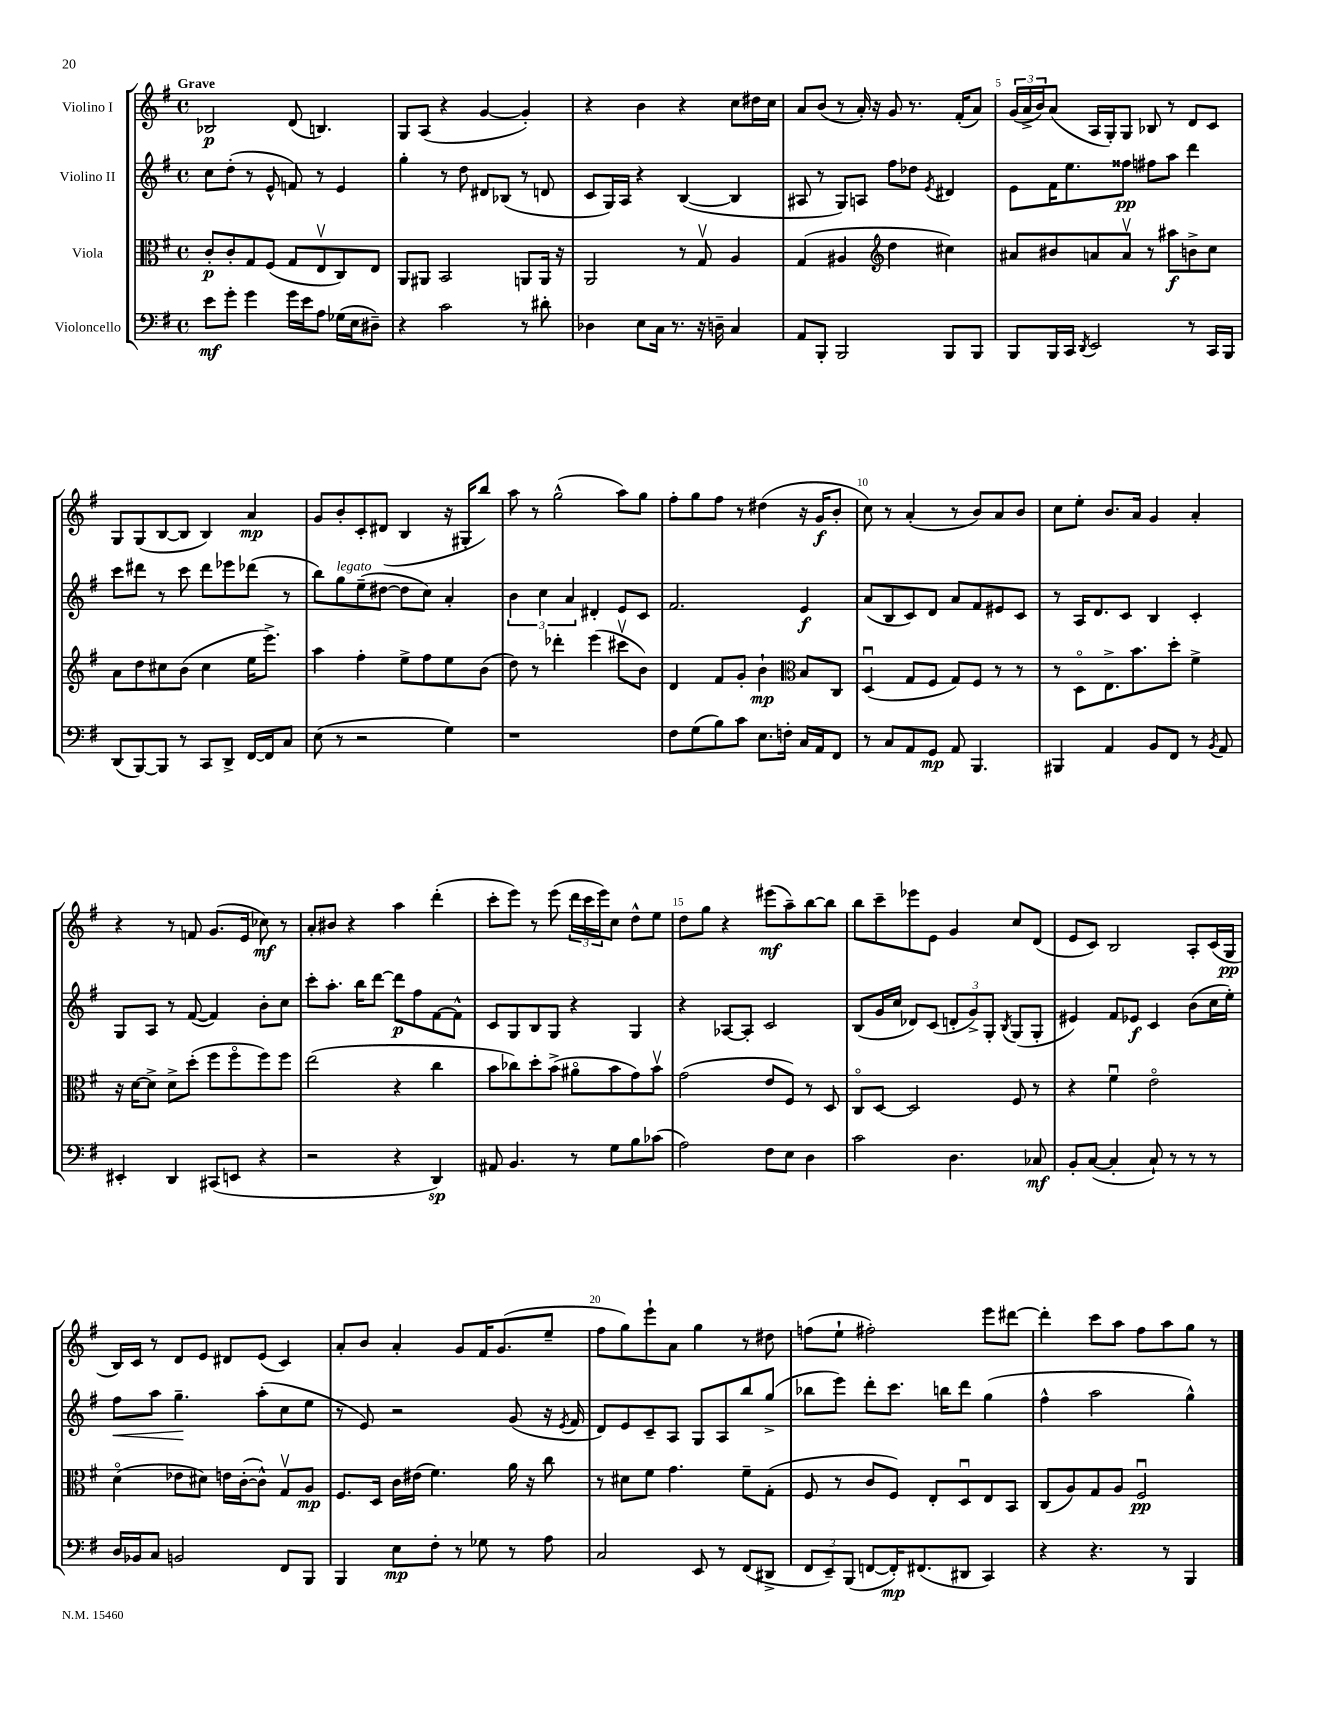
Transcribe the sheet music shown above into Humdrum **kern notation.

**kern	**kern	**kern	**kern
*staff4	*staff3	*staff2	*staff1
*clefF4	*clefC3	*clefG2	*clefG2
*k[f#]	*k[f#]	*k[f#]	*k[f#]
*M4/4	*M4/4	*M4/4	*M4/4
*met(c)	*met(c)	*met(c)	*met(c)
8e	8c'	8cc	2B-
8g'	8c'	(8dd'	.
4g	8G	8r	.
.	(8F#	8e^^	.
16g	8G	8f)	(8d
16e	.	.	.
8A	8Ev	8r	4.B)
(16G-	8C)	4e	.
16E	.	.	.
8D#~)	8E	.	.
=	=	=	=
4r	8AA	4gg'	8G
.	8AA#	.	(8A
2c	2BB	8r	4r
.	.	8dd	.
.	.	8d#	[4g
.	.	(8B-	.
8r	8AA	8r	4g'])
8d#'	16AA	8d	.
.	16r	.	.
=	=	=	=
4D-	2AA	8c	4r
.	.	16G)	.
.	.	16A	.
8E	.	4r	4b
16C	.	.	.
8.r	.	.	.
.	8r	([4B	4r
16r	8Gv	.	.
16D~	.	.	.
4C	4A	4B]	8cc
.	.	.	16dd#
.	.	.	16cc
=	=	=	=
8AA	(4G	8A#	8a
8BBB'	.	8r	(8b
2BBB	4A#	8G)	8r
.	.	8A	16a')
.	.	.	16r
*	*clefG2	*	*
.	4dd	8ff#	8g
.	.	8dd-	8.r
.	.	8qe	.
8BBB	4cc#)	4d#	.
.	.	.	(16f#'
8BBB	.	.	8a)
=	=	=	=
8BBB	8a#	8e	(24g
.	.	.	24a^
.	.	.	24b)
16BBB	8b#	16f#	(8a
16CC	.	8.ee	.
8qDD	.	.	.
2EE	8a	.	16A
.	.	.	16G')
.	8av	8ff##	8G
.	8r	8ff#	8B-
.	8aa#	8aa	8r
8r	8b^	4ddd	8d
16CC	8cc	.	8c
16BBB	.	.	.
=	=	=	=
(8DD	8a	8ccc	8G
[8BBB)	8dd	8ddd#	(8G
8BBB]	8cc#	8r	[8B
8r	(8b	8ccc	8B]
8CC	4cc#	8ddd#	4B)
8DD^	.	8eee-	.
[16FF#	16ee	(8ddd-	4a
16FF#]	8.eee^)	.	.
8C	.	8r	.
=	=	=	=
(8E	4aa	8bb)	8g
8r	.	8gg	8b'
2r	4ff#'	(8ee~	8c'
.	.	[8dd#	(8d#
.	8ee^	8dd#]	4B
.	8ff#	8cc)	.
4G)	8ee	4a'	16r
.	.	.	16G#'
.	(8b	.	8bb)
=	=	=	=
1r	8dd)	6b	8aa
.	8r	.	8r
.	.	6cc	.
.	4ddd-'	.	(2gg^^
.	.	6a	.
.	(4eee	4d#'	.
.	8ccc#v	8e	8aa)
.	8b)	8c	8gg
=	=	=	=
8F#	4d	2.f#	8ff#'
(8G	.	.	8gg
8B)	8f#	.	8ff#
8c	8g'	.	8r
8.E	4b`	.	(4dd#
16F'	.	.	.
*	*clefC3	*	*
16C	8B	4e	16r
16AA	.	.	16g
8FF#	8C	.	8b'
=	=	=	=
8r	(4Du	(8a	8cc)
8C	.	8B	8r
8AA	8G	8c)	(4a'
8GG	8F#	8d	.
8AA	8G)	8a	8r
4.BBB	8F#	8f#	8b)
.	8r	8e#	8a
.	8r	8c	8b
=	=	=	=
4BBB#	8r	8r	8cc
.	8Do	16A	8ee'
.	.	8.d	.
4AA	8.E^	.	8.b
.	.	8c	.
.	8.b	.	16a
8BB	.	4B	4g
8FF#	8dd'	.	.
8r	4f#^	4c'	4a'
8qBB	.	.	.
8AA	.	.	.
=	=	=	=
4EE#'	16r	8G	4r
.	[16d	.	.
.	8d^]	8A	.
4DD	8d^	8r	8r
.	(8dd'	([8f#	8f
(8CC#	8ff#	4f#])	(8.g
8EE	8ff#o	.	.
.	.	.	16e
4r	8ff#)	8b'	8cc-)
.	8ff#	8cc	8r
=	=	=	=
2r	(2ee	8ccc'	8a'
.	.	8.aa'	8b#
.	.	.	4r
.	.	16bb	.
.	.	[8ddd	.
4r	4r	8ddd]	4aa
.	.	8ff#	.
4DD)	4cc	[8f#	(4ddd'
.	.	8f#^^]	.
=	=	=	=
8AA#	8b	8c	8ccc'
4.BB	8cc-)	8G	8eee)
.	8dd'	8B	8r
.	(8b^	8G	(8eee
8r	8a#o	4r	24ddd
.	.	.	24ccc
.	.	.	24eee)
8G	8b	.	8cc
8B	8g)	4G	8dd^^
(8c-	8bv	.	8ee
=	=	=	=
2A)	(2g	4r	8dd
.	.	.	8gg
.	.	[8A-	4r
.	.	8A-']	.
8F#	8e	2c	(8eee#
8E	8F#)	.	8aa~)
4D	8r	.	[8bb
.	8D	.	8bb]
=	=	=	=
2c	8Co	(8B	8bb
.	[8D	16g	8ccc~
.	.	16cc	.
.	2D]	8d-)	8eee-
.	.	(8c	8e
4.D	.	12d'	4g
.	.	12g^)	.
.	.	12G'	.
.	.	8qB	.
.	8F#	(8G	8cc
8C-	8r	8G'	(8d
=	=	=	=
8BB'	4r	4e#)	8e
([8C	.	.	8c)
4C']	4f#u	8f#	2B
.	.	8e-	.
8C`)	2eo	4c	.
8r	.	.	.
8r	.	(8b	8A'
8r	.	16cc	(16c
.	.	16ee')	16G
=	=	=	=
16D	(4do	8ff#	16B)
16BB-	.	.	16c
8C	.	8aa	8r
2BB	8e-	4.gg~	8d
.	8d#)	.	8e
.	16e	.	8d#
.	([16c'	.	.
.	8c^^])	(8aa'	(8e
8FF#	8Gv	8cc	4c)
8BBB	8A	8ee	.
=	=	=	=
4BBB	8.F#	8r	8a'
.	.	8e)	8b
.	16D	.	.
8E	16c	2r	4a'
.	(16e#	.	.
8F#'	4.f#)	.	.
8r	.	.	8g
8G-	.	.	16f#
.	.	.	(8.g
8r	16a	(8g	.
.	16r	.	.
8A	8cc	16r	8ee~
.	.	8qe	.
.	.	16f#	.
=	=	=	=
2C	8r	8d)	8ff#
.	8d#	8e	8gg)
.	8f#	8c~	8eee`
.	4.g	8A	8a
8EE	.	8G	4gg
8r	.	8A	.
(8FF#	8f#~	8bb	8r
8DD#^	(8G'	(8gg^	8dd#
=	=	=	=
12FF#	8F#	8bb-	(8ff
12EE~)	.	.	.
.	8r	8eee)	8ee`
(12BBB	.	.	.
[8FF	8c	8ddd'	2ff#')
16FF'])	8F#)	8.ccc	.
(8.FF#	.	.	.
.	8E'	.	.
.	.	16bb	.
8DD#	8Du	8ddd	.
4CC)	8E	(4gg	8eee
.	8BB	.	[8ddd#
=	=	=	=
4r	(8C	4ff#^^	4ddd#']
.	8A)	.	.
4.r	8G	2aa	8ccc
.	8A	.	8aa
.	2F#u	.	8ff#
8r	.	.	8aa
4BBB	.	4gg^^)	8gg
.	.	.	8r
==	==	==	==
*-	*-	*-	*-
